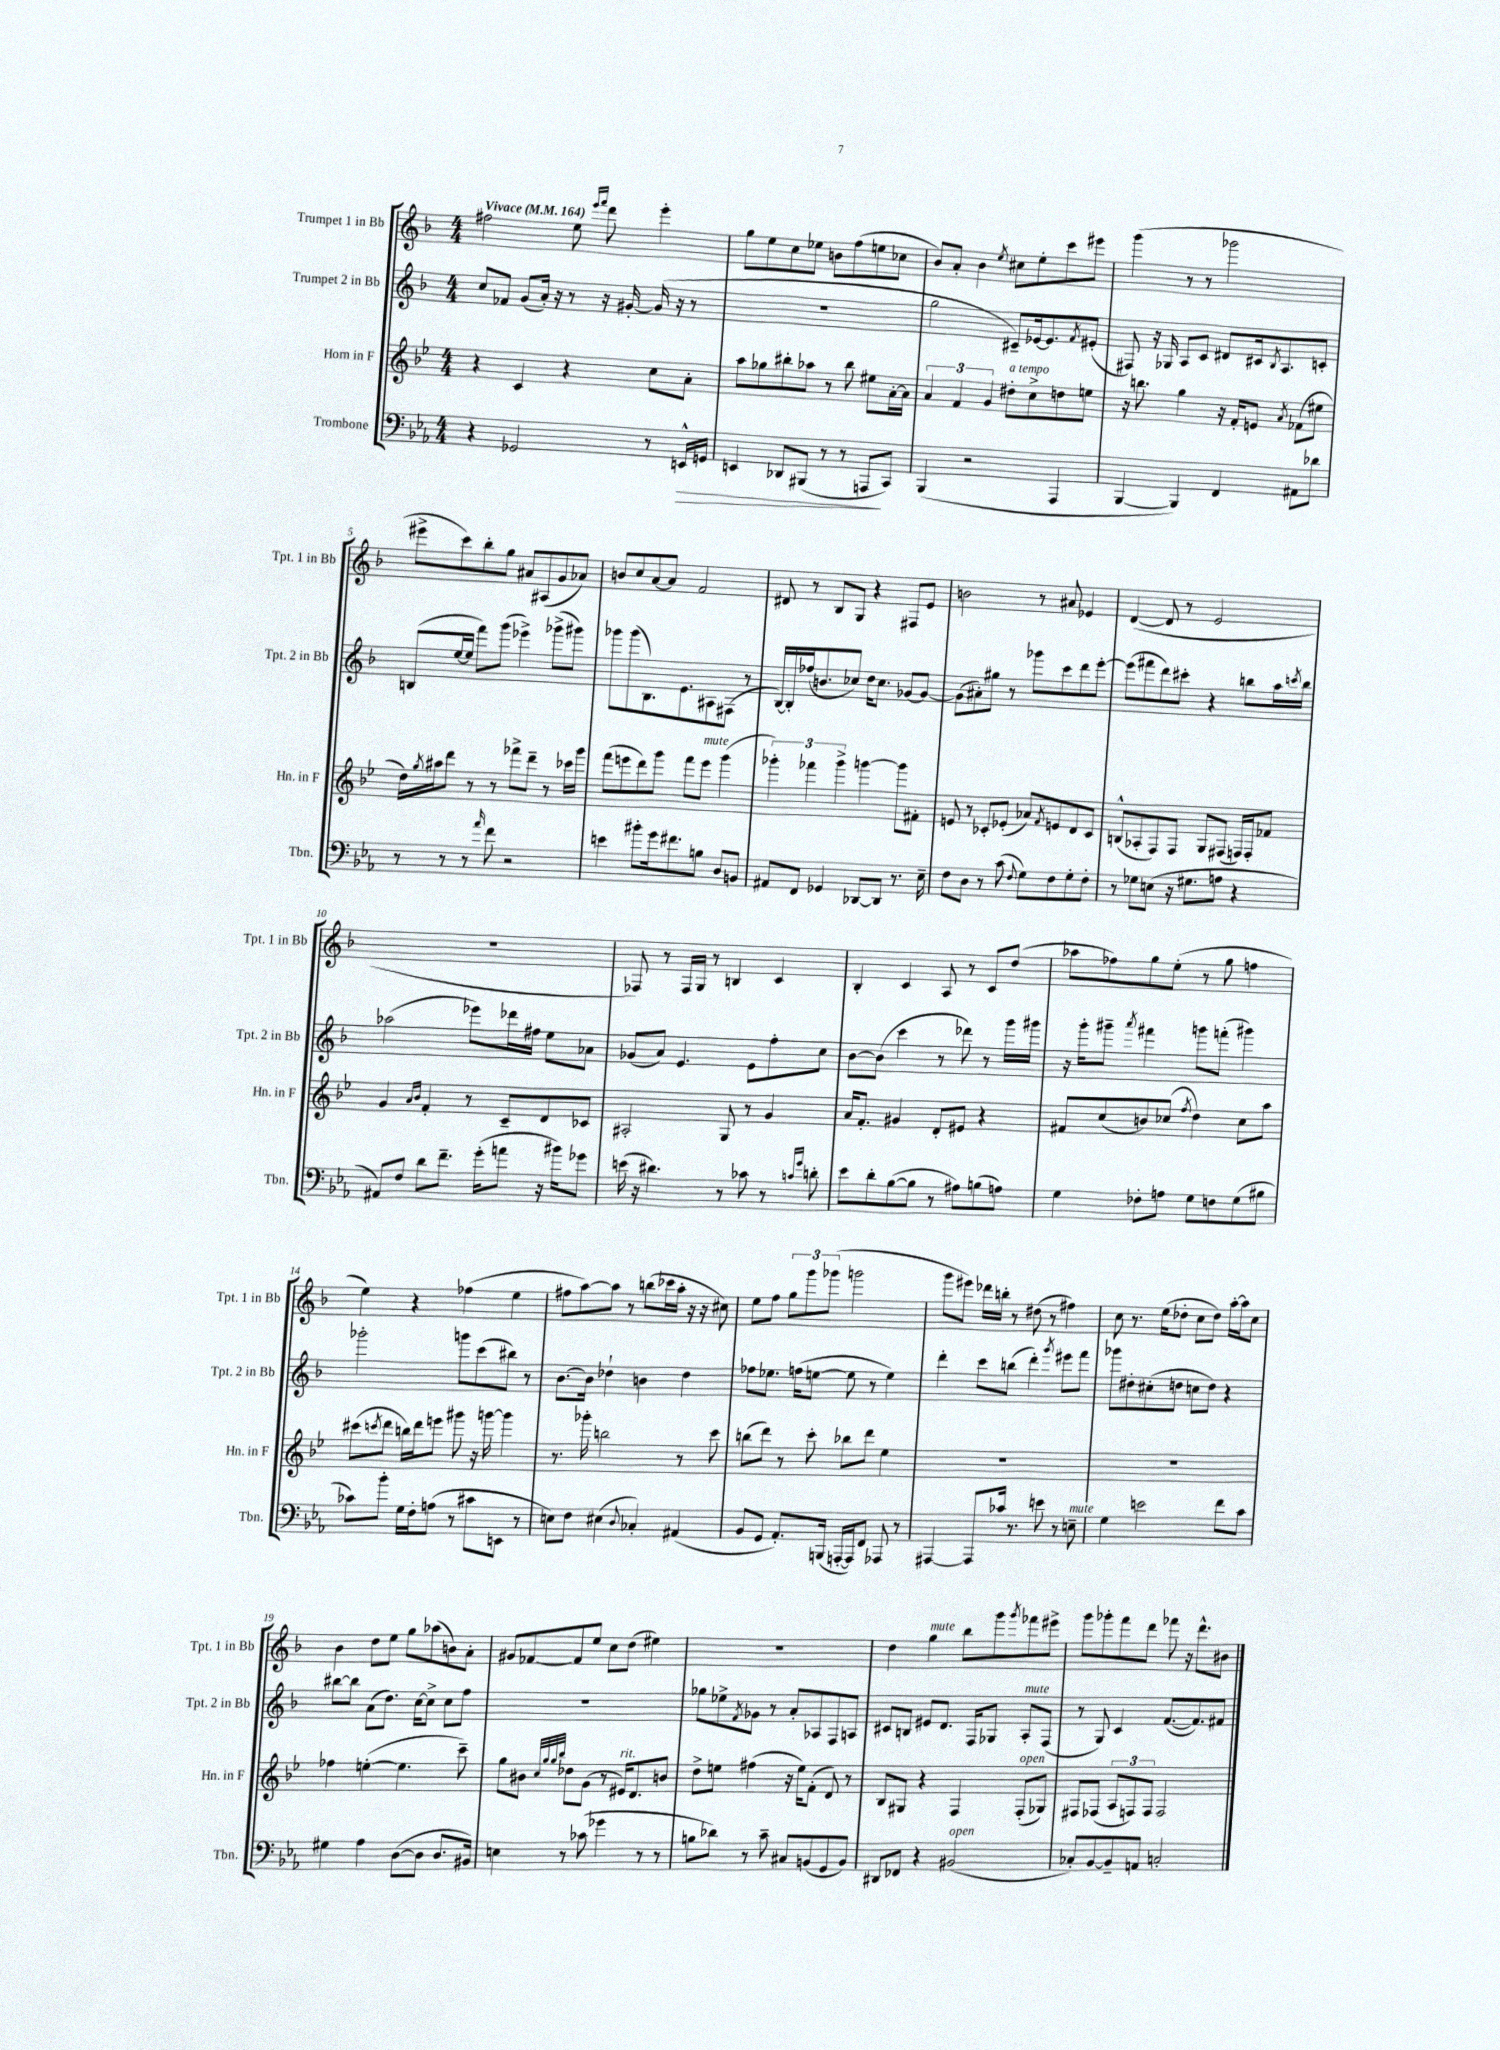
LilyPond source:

<<
\new StaffGroup <<
\new Staff = "s0" \with { instrumentName = "Trumpet 1 in Bb" shortInstrumentName = "Tpt. 1 in Bb" } {
    \clef treble \key f \major \numericTimeSignature \time 4/4 \tempo "Vivace" 4 = 164
    fis''2 e''8 \grace { e'''16 f'''16 } d'''8 e'''4-. |
    g''8 e''8 c''8 ees''8 b'8 f''8( e''8 ces''8 |
    bes'8) a'8-. bes'4 \acciaccatura { e''8 } cis''8 e''8-. c'''8 eis'''8 |
    g'''4( r8 r8 ges'''2 |
    eis'''8-> c'''8) bes''8-. g''8 ais'8 ais8( g'8 aes'8) |
    b'8 c''8 a'8~ a'8 f'2 |
    dis'8 r8 bes8 g8 r4 fis8 e'8 |
    b'2 r8 ais'8 ees'4 |
    d'4~( d'8 r8 e'2 |
    R1 |
    fes8) r8 fes16 g16 r8 b4 c'4 |
    bes4-. c'4 a8 r8 c'8 d''8( |
    aes''8 fes''8) g''8 e''8-.( r8 g''8 f''4 |
    e''4) r4 fes''4( e''4 |
    fis''8 a''8~) a''8 r8 b''8( ces'''16 a''16-. r16 r16 cis''8) |
    e''8 f''8 \tuplet 3/2 { g''8 g'''8 ges'''8( } g'''2 |
    g'''8 eis'''8) des'''16 b''16-. r8 dis''8( r8 fis''4) |
    c''8 r8. e''16( des''8-. c''8 des''8) a''16~-. a''16 c''8 |
    bes'4 d''8 e''8 g''8 aes''8( b'8) a'8-. |
    gis'8 fes'8~ fes'8 e''8 c''8 d''8( eis''4) |
    R1 |
    d''4 g''4^\markup { \italic "mute" } bes''8 g'''8 \acciaccatura { g'''8 } fes'''8 eis'''8-> |
    g'''8 ges'''8-. f'''8 d'''8 fes'''8 r16 d'''8.-^ bis'8 \bar "|." |
}
\new Staff = "s1" \with { instrumentName = "Trumpet 2 in Bb" shortInstrumentName = "Tpt. 2 in Bb" } {
    \clef treble \key f \major \numericTimeSignature \time 4/4
    c''8 fes'8 g'8( a'16-.) r16 r8 r16 gis'16~-. gis'16( r16 r8 |
    R1 |
    g''2 cis'8--) ees'16~ ees'8. \acciaccatura { f'8 } eis'8-.( |
    fis8) r16 ges16 a8 c'8 dis'8 cis'16 \acciaccatura { bes8 } a8. c'8-. |
    b8( e''16~ e''16 f'''8) g'''8( ees'''4->) ges'''8->( gis'''8) |
    ges'''8 ges'''8( bes8.) e'8. ais8 fis8( r8 |
    bes16~) bes16-. fes''16( b'8. ces''8) d''16 ces''8. ges'8~ ges'8~ |
    ges'8( ais'8-.) gis''8 r8 ges'''8 c'''8 d'''8 e'''8~-. |
    e'''8( fis'''8 d'''8) cis'''8-. r4 b''8 a''16 \acciaccatura { c'''8 } b''16 |
    aes''2( ees'''8) des'''16 fis''16 e''8 aes'8 |
    ges'8( a'8) e'4. e'8 f''8-. c''8 |
    bes'8~ bes'8( c'''4 r8 des'''8) r8 g'''16 gis'''16 |
    r16 g'''16-. gis'''8-- \acciaccatura { a'''8 } fis'''4 g'''8 f'''8-.( gis'''4) |
    ges'''2-. g'''8 c'''8( bis''8) r8 |
    bes'8.~ bes'16 des''4-! b'4 des''4 |
    fes''8 ees''8. f''16( e''8~ e''8 r8 e''4) |
    d'''4-. c'''8 b''8( d'''4-.) \acciaccatura { g'''8 } eis'''8 f'''8 |
    ges'''8 dis''8-. cis''8-.( d''8 c''8 d''8) r4 |
    bis''8~ bis''8 a'8( d''8.) c''16~ c''8-> c''8 f''8 |
    R1 |
    ges''8 ees''8-> \acciaccatura { f'8 } ges'8 r8 a'8-. aes8 f8 a8 |
    cis'8 b8 eis'8 d'8. f16 ges8 a8-.^\markup { \italic "mute" } f8( |
    r8 g8) c'4 f'8.~( f'8.) fis'8 \bar "|." |
}
\new Staff = "s2" \with { instrumentName = "Horn in F" shortInstrumentName = "Hn. in F" } {
    \clef treble \key bes \major \numericTimeSignature \time 4/4
    r4 c'4 r4 c''8 a'8-. |
    a''8 ges''8 bis''8-. aes''8 r8 bis''8 eis''8 a'16~-. a'16 |
    \tuplet 3/2 { a'4 f'4 g'4 } dis''8-.^\markup { \italic "a tempo" } c''8-> d''8 e''8 |
    r16 b''8. g''4 r16 f'16-. e'8 \acciaccatura { a'8 } fes'8( eis''8 |
    d''16) \acciaccatura { g''8 } ais''16 d'''8 r8 r8 fes'''8-> d'''8-- r8 ces'''16 g'''16 |
    f'''8( e'''8 d'''8) g'''8 f'''8 e'''8^\markup { \italic "mute" } g'''4( |
    \tuplet 3/2 { ges'''4-.) fes'''4 ges'''4-> } g'''4~ g'''8 fis'8-. |
    e'8 r8 ces'8-. ees'8-.( aes'8) \acciaccatura { f'8 } e'8 d'8 ces'8 |
    b8-^( aes8-. f8) f8 g8 fis8( f16) f16-. fes'8 |
    g'4 \grace { a'16 bes'16 } f'4-. r8 c'8-- d'8 ces'8 |
    ais2-. g8 r8 g'4 |
    a'16 f'8.-. gis'4 d'8-. eis'8 r4 |
    fis'8 c''8( b'8) ces''8( \acciaccatura { f''8 } d''4) ces''8 a''8 |
    cis'''8( \acciaccatura { c'''8 } d'''8 b''16) d'''16 e'''8 gis'''8 r16 g'''16~ g'''4 |
    r8. ges'''16-. b''2 r8 c'''8 |
    b''8( d'''8) r8 c'''8-. bes''8 d'''8 ees''4 |
    R1 |
    R1 |
    fes''4 e''4~-.( e''4. c'''8--) |
    g''8 bis'8 \grace { c''32 g''32 g''32 bes''32 } des''8 g'8( r8 eis'16^\markup { \italic "rit." }) d'8. b'8 |
    d''8-> e''8 fis''4( r16 e''16) f'8-.( d'8) r8 |
    bes8 gis8 r4 f4 f8-.^\markup { \italic "open" }( ges8) |
    fis8 fes8( \tuplet 3/2 { a8 f8) f8 } f2 \bar "|." |
}
\new Staff = "s3" \with { instrumentName = "Trombone" shortInstrumentName = "Tbn." } {
    \clef bass \key ees \major \numericTimeSignature \time 4/4
    r4 ges,2 r8 e,16-^\> g,16 |
    e,4 des,8 bis,,8( r8 r8 a,,8\! c,8) |
    bes,,4( r2 aes,,4 |
    bes,,4~ bes,,4) f,4 ais,8 des'8 |
    r8 r8 r8 \grace { aes'16 } f'8 r2 |
    e'4 bis'8-. g'16 fis'8. b8 d8 b,8 |
    ais,8 f,8 ges,4 des,8~ des,8 r8. ees16-- |
    f8 d8 r8 c'8( \appoggiatura { f8 } g8) f8 g8-. f8-. |
    r8 ges8 e8( r16 gis8. a8 r4 |
    ais,8) f8 d'8 f'8.-- g'16-.( a'8 r16 bis'16) ges'8 |
    e'16( r16 dis'4.) r8 ces'8 r8 \grace { c'16 g'16 } d'8-. |
    ees'8 d'8-. bes8~( bes8 r8 ais8) b8( a8) |
    g4 fes8-. a8 g8 f8 g8( bis8 |
    ces'8) bes'8-. g16 f16-. a8( r8 cis'8 e,8 r8 |
    e8) f8 eis4( \appoggiatura { d8 } ces4-.) ais,4( |
    bes,8 g,8 aes,8.-.) b,,16( a,,16~-. a,,16) f,8 aes,,8 r8 |
    ais,,4~ ais,,8 ces'16 r8. e'8 r8 e8--^\markup { \italic "mute" } |
    g4 e'2 f'8 c'8 |
    gis4 aes4 d8~( d8 d8. bis,16) |
    e4 r8 ces'8( ges'4 r8 r8 |
    b8 des'8) r8 c'8-- cis8 b,8( g,8 b,8) |
    dis,8 fes,8 r4 bis,2^\markup { \italic "open" }( |
    ces8-.) bes,8~ bes,8-- a,8 c2-. \bar "|." |
}
>>
>>
